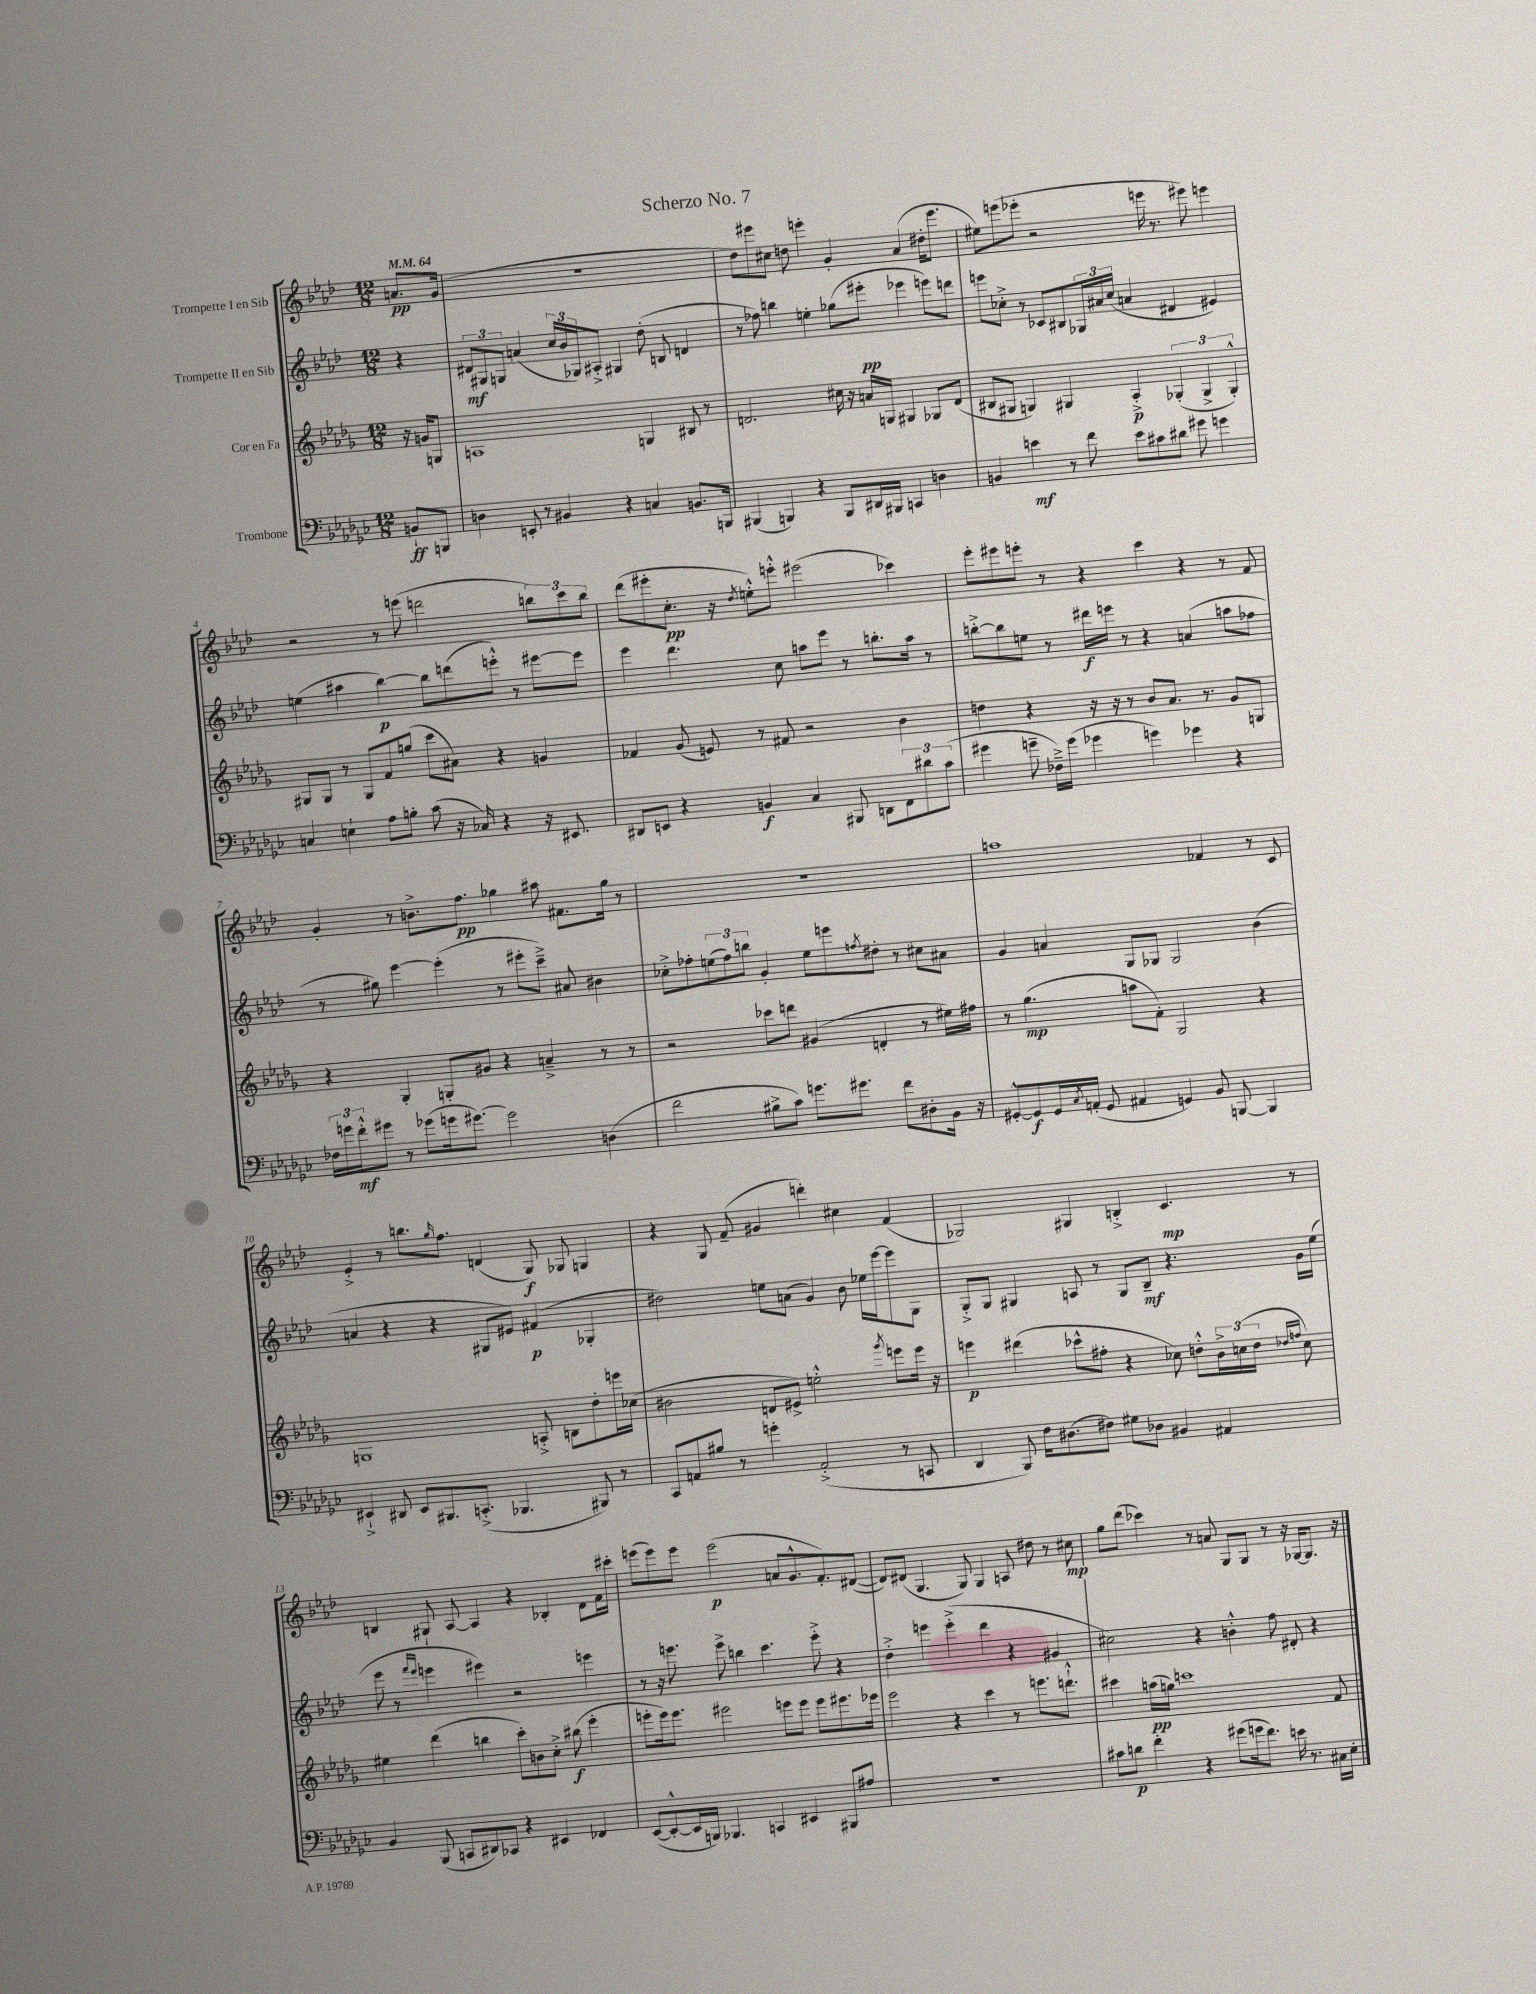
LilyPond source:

\header { title = "Scherzo No. 7" }
<<
\new StaffGroup <<
\new Staff = "s0" \with { instrumentName = "Trompette I en Sib" } {
    \clef treble \key aes \major \numericTimeSignature \time 12/8 \partial 4 \tempo 4 = 64
    a'8.\pp g'16( |
    R1. |
    des''8) eis'''8 cis''8 d''8 e'''4-. g'4-. aes'4( dis''16-. e'''8. |
    eis''8) e'''8( ees'''8-. r2 e'''16 r8. eis'''8) e'''4 |
    r2 r8 e'''8( d'''2 \tuplet 3/2 { b''8) c'''8 b''8 } |
    des'''8( eis'''8-. c''8.-.\pp r16 \acciaccatura { des''8 } e''8-.-^) e'''8-.-^ eis'''2( ces'''4) |
    ees'''8-. eis'''8 e'''8-. r8 r4 c'''4 r4 r8 f'8 |
    g'4-. r8 b'8.-> f''8.\pp ges''4 ais''8 fis'8. ges''16 r8 |
    R1. |
    a''1 fes'4 r8 c'8 |
    ees'4-.-> r8 b''8. \grace { g''16 } f''8. d'4( g8\f) ges8 g4 |
    r4 g8 f'8--( gis'4 d'''4-.) cis''4 f'4( |
    ges2) gis4 b4-.-> c'4.\mp r8 |
    b4 gis8-! aes8~ aes4 r4 bes4-. des'8 f'16 cis'''16-. |
    e'''8( e'''8) e'''8 e'''2\p( a'8 g'8.-^ f'8.-.) dis'8~( |
    dis'8) dis'8( g4. g8) g4 a8 dis''8 r8 cis''8\mp |
    g''8 des'''8( ces'''4) r8 a'8 g8 g8 r8 r16 ges16~ ges8. r16 \bar "|." |
}
\new Staff = "s1" \with { instrumentName = "Trompette II en Sib" } {
    \clef treble \key aes \major \numericTimeSignature \time 12/8 \partial 4
    r4 |
    \tuplet 3/2 { dis'8\mf gis8 g8 } a'4( \tuplet 3/2 { c''16 bes'16 ges16) } ais8-.-> gis4 des''8-.( b8 d'4 |
    r8 fes''8) b''4 e''4-. ges''8( eis'''8-.\pp ees'''4 e'''8) d'''8 |
    e'''8 ces''8-.-> r8 ces'8 bis8 \tuplet 3/2 { ges16 ais'16 ces''16( } a'4 dis'4 eis'4) |
    e''4( ais''4 bes''4~\p) bes''8 d'''8( e'''8-.-^) r8 eis'''8~ eis'''8 |
    ees'''4 des'''4. c''8 a''8 ees'''8 r8 b''8.-. a''16 r8 |
    b''8~-.-> b''8 e''8 r8 dis'''16\f e'''16 r8 r4 a'4( a''8 fes''8 |
    r8 gis''8) ees'''4~ ees'''4-.( r8 eis'''8-. c'''8--->) ais'8 bis'4 |
    ces''8-.-> fes''8-. \tuplet 3/2 { e''8( fes''8) b''8 } g'4-. e''8 e'''8 \acciaccatura { f''8 } dis''8-. r8 cis''8 ais'8 |
    g'4 a'4 g8 ges8 ges2 bes'4( |
    a'4 r4 r4 gis8 eis'8) fis'4\p( ges4-. |
    dis''2) e''8 a'8( g'4) bes'8 ees''16 ees'''16~ ees'''8 g8 |
    g8-.-> g8 gis4 a8 r8 gis8 bes8--\mf r4. g'16 ees''16( |
    ees'''8 r8 \grace { f'''16 ees'''16 } e'''4 eis'''4) r2 e'''4 |
    r8 r16 e'''8. e'''8-> b''4 c'''4. e'''8-.-> r4 |
    des''4-.-> e'''4 e'''4-.->( des'''4 r4 gis'4 |
    cis''2) r4 b'4-.-^ f''8 dis'8-. r4 \bar "|." |
}
\new Staff = "s2" \with { instrumentName = "Cor en Fa" } {
    \clef treble \key des \major \numericTimeSignature \time 12/8 \partial 4
    r16 g'16 g8 |
    a1 g4 bis8 r8 |
    d'2. cis''16 r16 a'16 g16 gis4 ges8 d'8( |
    bis8 gis8 g4) gis4 aes4-.->\p \tuplet 3/2 { ges4-.( ges4-> ges4-.-^) } |
    gis8 gis8 r8 gis8 f'8 g''8( c'''8 ais'8) r4 g'4 |
    fes'4 ges'8( e'8) r8 fis'8 r2 bes'4 |
    d''4 r4 r16 r16 r8 bes'8 aes'8. r8. ges'8 g8 |
    r4 ges4-. g8-. gis'8 r4 a'4---> r8 r8 |
    r2 ces'''8 d'''8 gis'4( d'4-. r8 eis''16) fis''16 |
    r8 ges''4.\mp( a''8 f'8-.) ges2 r4 |
    g1 a8-.-> b8 des''8-. e'''16 ces''16( |
    bis'2 d'8 eis'8->) e''2-.-^ \acciaccatura { ges'''8 } e'''8 e'''16 r16 |
    e'''4\p dis'''4( ces'''8-^ fis''8-. r4 ces''8) d''8-.-^ \tuplet 3/2 { bes'16-> c''16( d''16 } \grace { des''16 f''16 } c''8) |
    eis''4 des'''4( b''4 c'''8-.) b'8 c''8-.-> bis''8\f( ees'''4-. |
    e'''8-. e'''16) e'''8. eis'''2 e'''8 e'''8 e'''8 eis'''8. ees'''16 |
    ees'''2 r4 c'''4 r8 e'''8. d'''8.-!-^ |
    cis'''4 a''16\pp( g''16) c'''1 f'8 \bar "|." |
}
\new Staff = "s3" \with { instrumentName = "Trombone" } {
    \clef bass \key ges \major \numericTimeSignature \time 12/8 \partial 4
    b,8-!\ff b,,8 |
    d4 e,8-. r8 bis,4 r4 c4 b,8. b,,16 |
    bis,,4( b,,4) r4 b,,8 dis,16 bis,,16 c,4 d4 |
    b,4 e'4\mf r8 f'8 e'8 cis'8 dis'8 gis'8 g'4 |
    c4 e4-! aes8 b8-. ces'8( r16 ces16) r4 r16 eis,8. |
    dis,8 e,8 r4 b,4\f ces4 bis,,8 d,8 \tuplet 3/2 { f,8 dis'8 ces'8( } |
    gis'4 g'8-- fes16--->) g'16( ges'4 g'4) ges'4 r4 |
    \tuplet 3/2 { fes16 g'16 f'16-.-^\mf } gis'8 r8 ges'8( g'16 gis'8.~) gis'2 d4( |
    f'2 bis8-> ces'8) g'8. gis'8. f'8 dis8-. bes,16 r16 |
    gis,8~-.-^ gis,8\f gis,16 \acciaccatura { ces8 } a,16-.( gis,8 ais,4 g,4) bes,8 b,,8~ b,,4 |
    eis,4-!-> dis,8 eis,8 bis,,8. c,8.-.->( bes,,4. bis,,8) r8 |
    ces,8 a,8 bis8 r8 g'4-. a,2-.->( r8 c,8 |
    des,4 bes,,8) f16 dis8.( fis8) gis8 des8 bis,4 ais,4 |
    bes,4 bes,,8( c,8 dis,8) ces,8 r4 eis,4 fes,4 |
    ees,8~( ees,8~-.-^ ees,16 b,,16) bes,,4. c,4 eis,4 bis,,8 ais8 |
    R1. |
    cis'8 d'8\p f'4-. r4 gis'8( g'16 f'8.) e'16 r8. cis16 ees16-. \bar "|." |
}
>>
>>
